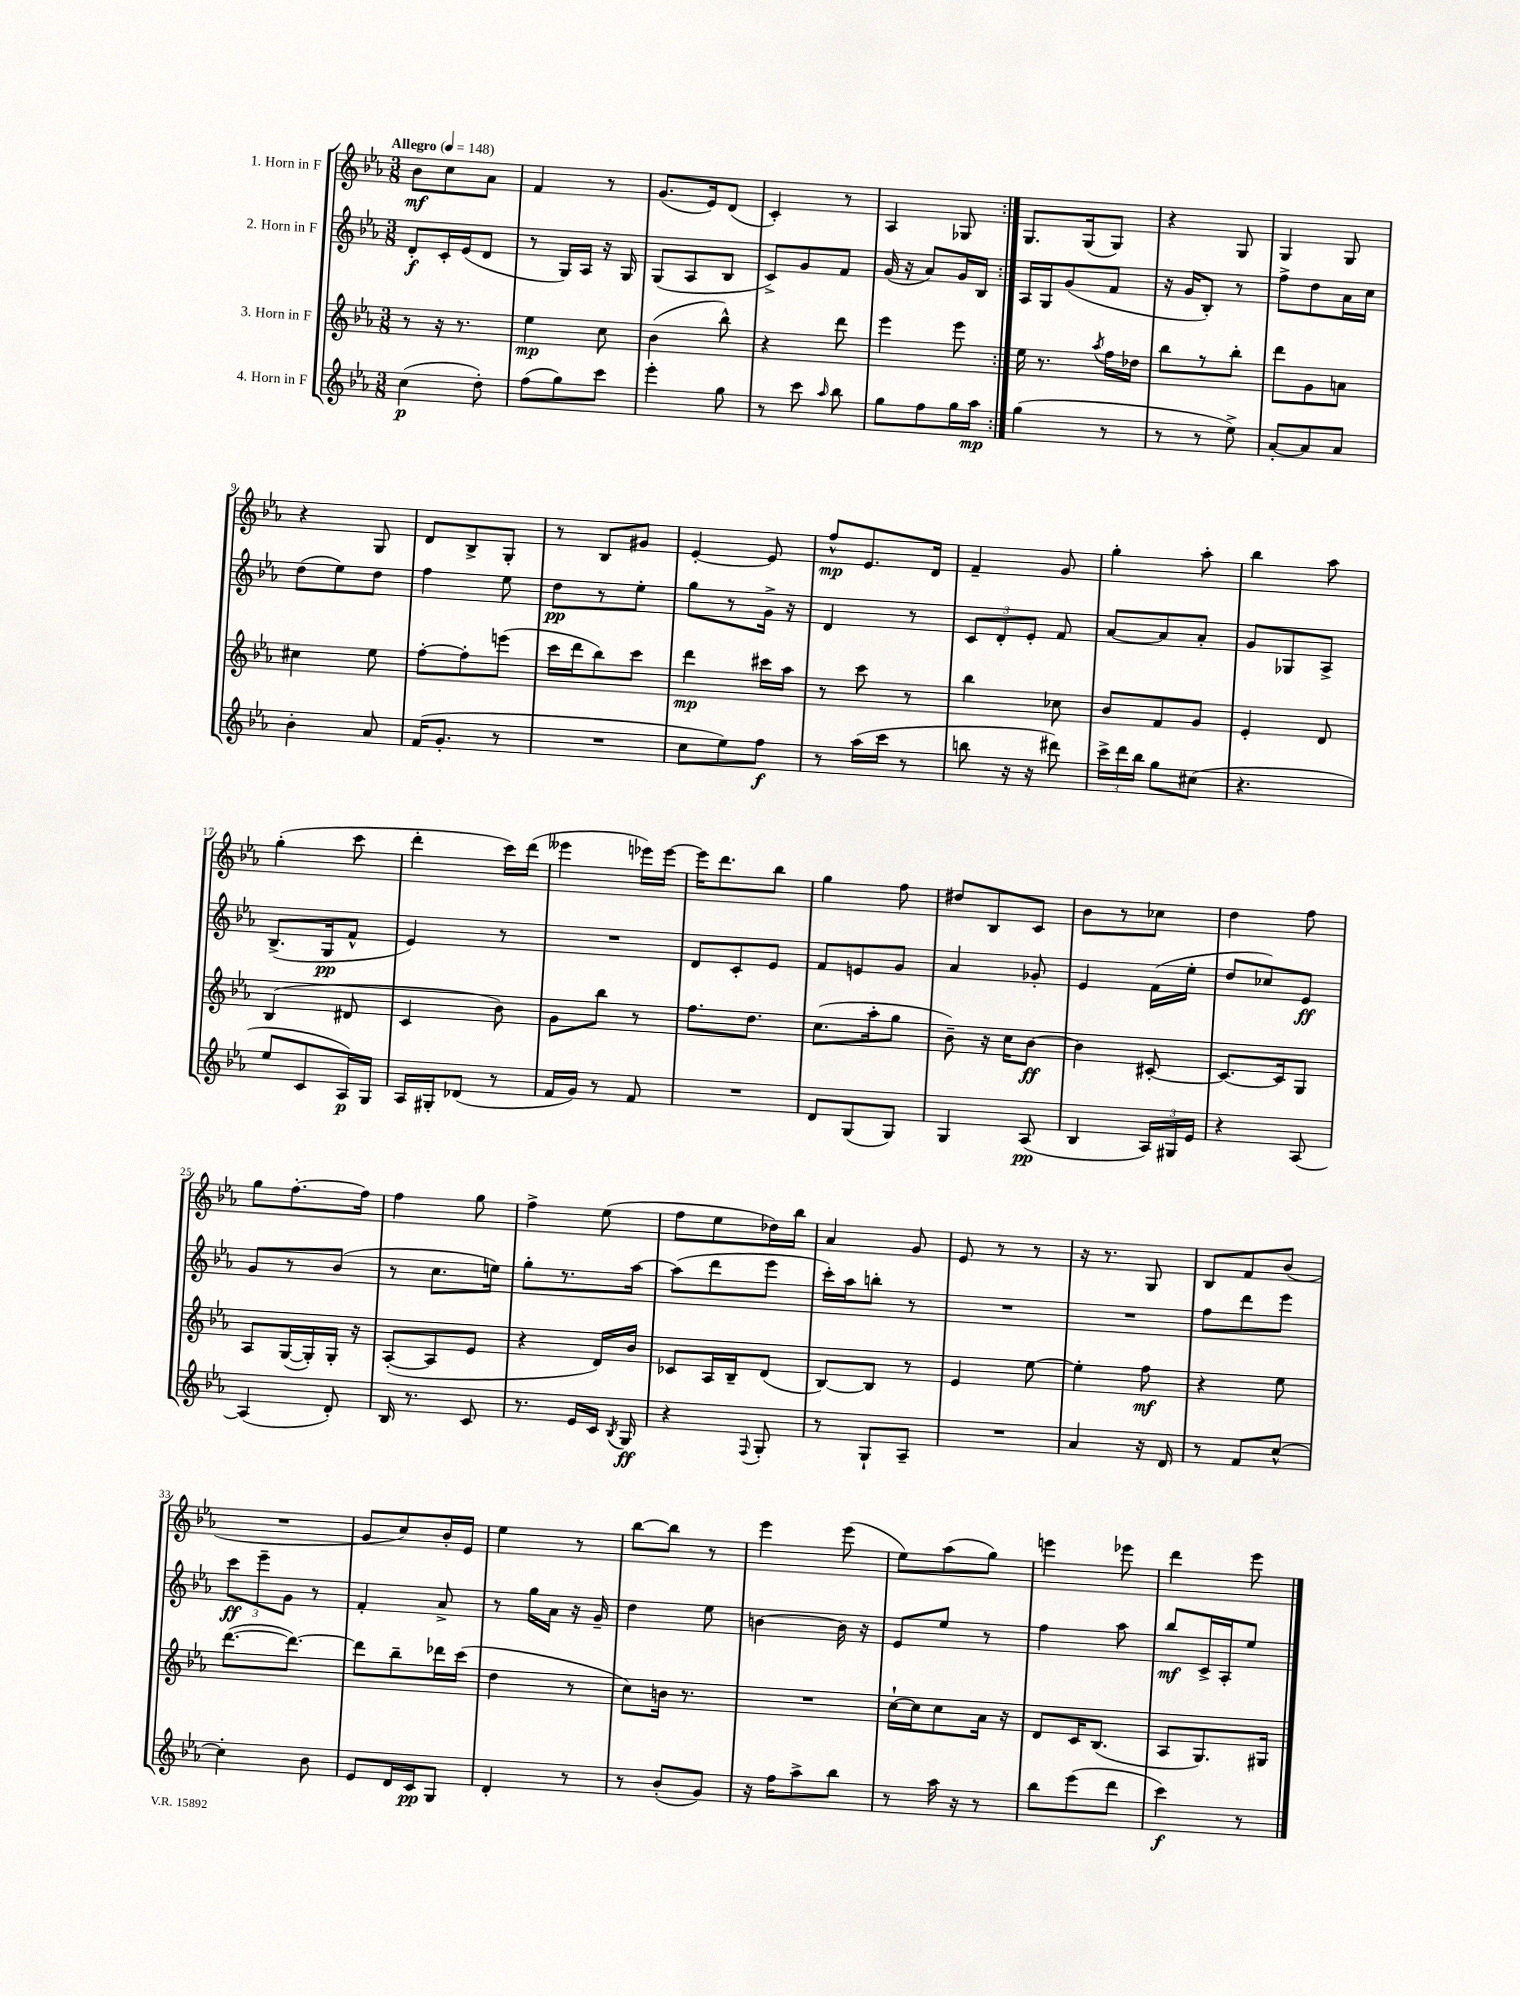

**kern	**kern	**kern	**kern
*staff4	*staff3	*staff2	*staff1
*clefG2	*clefG2	*clefG2	*clefG2
*k[b-e-a-]	*k[b-e-a-]	*k[b-e-a-]	*k[b-e-a-]
*M3/8	*M3/8	*M3/8	*M3/8
*MM148	*MM148	*MM148	*MM148
(4cc	8r	8d'	8b-
.	16r	16c'	8cc
.	8.r	(16e-	.
8dd')	.	8d	8a-
=	=	=	=
(8ff	4ee-	8r	4f
8gg)	.	16G)	.
.	.	16A-	.
8ccc	8cc	16r	8r
.	.	16G	.
=	=	=	=
4eee-'	(4b-	(8G	(8.g
.	.	8A-	.
.	.	.	16e-)
8gg	8bb-^^)	8B-	(8d
=	=	=	=
8r	4r	8c^)	4c')
8ccc	.	8g	.
16qqaa-	.	.	.
8bb-	8ddd	8f	8r
=	=	=	=
8gg	4eee-	(16g	4A-
.	.	16r	.
8ff	.	8a-)	.
16gg	8eee-	16g	8G-
16aa-	.	16B-	.
=:|!	=:|!	=:|!	=:|!
(4gg	16ee-	16A-	8.G
.	8.r	16G	.
.	.	(8g	.
.	.	.	(16G
.	8qaa-	.	.
8r	16ff	8f	8G)
.	16dd-	.	.
=	=	=	=
8r	8bb-	16r	4r
.	.	16g	.
8r	8r	8B-')	.
8ee-^)	8bb-'	8r	8G
=	=	=	=
[8a-'	8ddd	8ff^	4G
8a-]	8g	8dd	.
8a-	8a	16a-	8G
.	.	16cc	.
=	=	=	=
4b-'	4cc#	(8dd	4r
.	.	8ee-)	.
8a-	8ee-	8dd	8G
=	=	=	=
(16f	[8ff'	4ff	8d
8.g'	.	.	.
.	8ff']	.	8B-^
8r	(8eee	8ee-	8G'
=	=	=	=
4.r	16ccc	8dd	8r
.	16ddd	.	.
.	8bb-)	8r	8B-
.	8ccc	8ee-'	8g#
=	=	=	=
8cc	4ddd	8gg	[4e-'
8ee-)	.	8r	.
8ff	16ccc#	16g^	8e-]
.	16aa-	16r	.
=	=	=	=
8r	8r	4d	8ff^^
(16aa-	8ccc	.	8.e-
16ccc	.	.	.
8r	8r	8r	.
.	.	.	16d
=	=	=	=
8bb	4bb-	12c	4f~
.	.	12d'	.
16r	.	.	.
.	.	12e-'	.
16r	.	.	.
8ddd#)	8cc-	8f	8g
=	=	=	=
24ccc^	8b-	[8a-	4gg'
24ddd	.	.	.
24bb-	.	.	.
8gg	8f	8a-]	.
(8cc#	8g	8a-'	8aa-'
=	=	=	=
4.r	4e-'	8g	4bb-
.	.	8G-	.
.	8d	8A-^	8aa-
=	=	=	=
8ee-	(4B-	(8.B-^	(4gg'
8c	.	.	.
.	.	16G	.
16A-)	8d#	8f^^	8ccc
16G	.	.	.
=	=	=	=
16A-	4c	4e-)	4ddd'
16G#'	.	.	.
(8d-	.	.	.
8r	8b-)	8r	16ccc)
.	.	.	(16ddd
=	=	=	=
16f	8g	4.r	4eee--
16g)	.	.	.
8r	8bb-	.	.
8f	8r	.	16eee-)
.	.	.	[16eee-
=	=	=	=
4.r	8.ff	8d	16eee-]
.	.	.	8.ddd
.	.	8c'	.
.	8.dd	.	.
.	.	8e-	8bb-
=	=	=	=
8d	(8.cc	8f	4gg
(8G	.	8e	.
.	16aa-'	.	.
8G)	8gg	8g	8ff
=	=	=	=
4G	8b-~)	4a-	8dd#
.	16r	.	8B-
.	16cc	.	.
(8A-	[8b-	8g-'	8c
=	=	=	=
4B-	4b-]	4e-	8b-
.	.	.	8r
24A-)	[8c#'	(16f	8cc-
24G#	.	.	.
.	.	16ee-'	.
24e-	.	.	.
=	=	=	=
4r	8.c#_	8dd	4dd
.	.	8cc-)	.
.	16c#]	.	.
[8A-	8G	8e-	8ff
=	=	=	=
(4A-]	8A-	8g	8gg
.	([16G	8r	[8.ff'
.	16G'])	.	.
8d')	16G'	(8b-	.
.	16r	.	16ff]
=	=	=	=
16B-	([8A-'	8r	4ff
8.r	.	.	.
.	8A-]	8.cc	.
8c	8e-	.	8gg
.	.	16ee)	.
=	=	=	=
8.r	4r	8gg'	4ff^
.	.	8.r	.
16e-	.	.	.
16c	16d)	.	(8ee-
8qB-	.	.	.
16G	16b-	[16aa-	.
=	=	=	=
4r	8c-	(8aa-]	8ff
.	16A-	8ddd	8ee-
.	16B-~	.	.
8qqF	.	.	.
8G'	(8d	8eee-	16dd-)
.	.	.	16bb-
=	=	=	=
8r	[8B-)	16ccc')	4a-
.	.	16aa-	.
8G`	8B-]	8bb'	.
8A-~	8r	8r	8g
=	=	=	=
4.r	4e-	4.r	8e-
.	.	.	8r
.	[8ee-	.	8r
=	=	=	=
4a-	4ee-']	4.r	16r
.	.	.	8.r
16r	8ff	.	8G
16d	.	.	.
=	=	=	=
8r	4r	8ff	8B-
8f	.	8ddd	8f
[8cc^^	8ee-	8eee-	(8b-
=	=	=	=
4cc']	([8.ddd	12ccc	4.r
.	.	12eee-~	.
.	.	12g	.
.	8.ddd_)	.	.
8b-	.	8r	.
=	=	=	=
8e-	8ddd]	4f'	8g
16d	8bb-~	.	8cc)
16c	.	.	.
8G	16ddd-	8a-^	16b-'
.	(16ccc	.	16e-
=	=	=	=
4d'	4dd	8r	4ee-
.	.	16gg	.
.	.	16a-	.
8r	8r	16r	8r
.	.	16g~	.
=	=	=	=
8r	8cc)	4dd	[8bb-
(8b-'	16b	.	8bb-]
.	8.r	.	.
8g)	.	8ee-	8r
=	=	=	=
16r	4.r	[4b	4eee-
16ff	.	.	.
8aa-^	.	.	.
8bb-	.	16b]	(8eee-
.	.	16r	.
=	=	=	=
8r	[16cc`	8e-	8ee-)
.	16cc]	.	.
16aa-	8cc	8ee-	(8aa-
16r	.	.	.
8r	16a-	8r	8gg)
.	16r	.	.
=	=	=	=
8bb-	8d	4ff	4eee
(8eee-	16c	.	.
.	(8.B-	.	.
8ddd	.	8aa-	8eee-
=	=	=	=
4ccc)	8A-	8bb-	4ddd
.	8.G)	16c^	.
.	.	16A-'	.
8r	.	8ee-	8eee-
.	16G#	.	.
==	==	==	==
*-	*-	*-	*-
